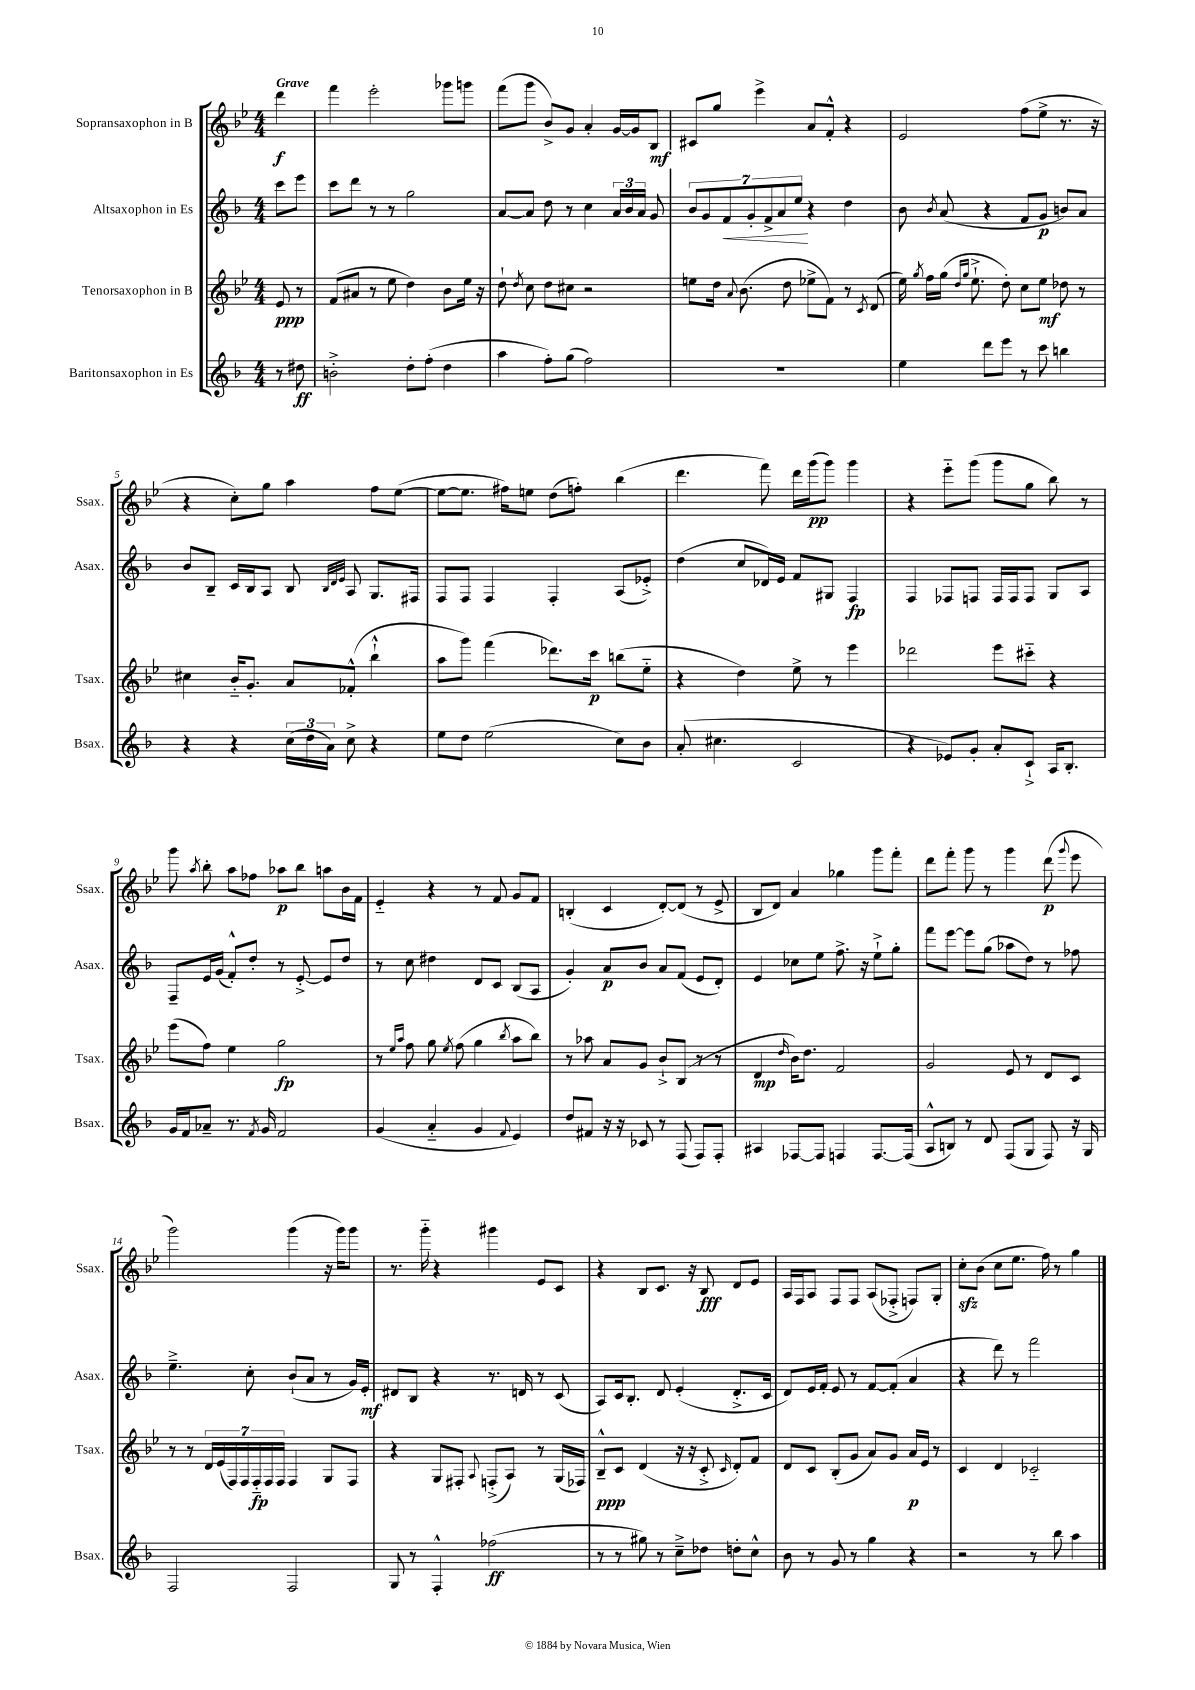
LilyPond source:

<<
\new StaffGroup <<
\new Staff = "s0" \with { instrumentName = "Sopransaxophon in B" shortInstrumentName = "Ssax." } {
    \clef treble \key bes \major \numericTimeSignature \time 4/4 \partial 4 \tempo "Grave"
    \autoBeamOff d'''4\f |
    f'''4 ees'''2-. ges'''8[ g'''8] |
    f'''8[( g'''8] bes'8[->) g'8] a'4-. g'16[~ g'16 bes8]\mf |
    cis'8[ g''8] ees'''4-> a'8[ f'8]-.-^ r4 |
    ees'2 f''8[( ees''8]-> r8. r16 |
    r4 c''8[-.) g''8] a''4 f''8[ ees''8]~( |
    ees''8[~ ees''8.] fis''16[) e''8] d''8[( f''8]-.) bes''4( |
    d'''4. f'''8) d'''16[ g'''16\pp( g'''8]) g'''4 |
    r4 ees'''8[-_ g'''8]( g'''8[ g''8] bes''8) r8 |
    g'''8 \acciaccatura { a''8 } bes''8-. a''8[ fes''8] aes''8[\p bes''8] a''8[ bes'16 f'16] |
    ees'4-_ r4 r8 f'8 g'8[ f'8] |
    b4-.( c'4 d'8[~-.) d'8]( r8 ees'8-> |
    bes8[ d'8]) a'4 ges''4 g'''8[ f'''8]-. |
    d'''8[ f'''8]-. g'''8 r8 g'''4 d'''8\p( \appoggiatura { g'''8 } ees'''8 |
    g'''2) g'''4( r16 g'''16[) g'''8] |
    r8. g'''16-_ r4 gis'''4 ees'8[ c'8] |
    r4 bes8[ c'8.] r16 bes8\fff d'8[ ees'8] |
    a16[ f16 a8] f8[ f8] a8[( fes8]-.-> f8[) g8]-. |
    c''8[-.\sfz bes'8]( c''8[ ees''8.] f''16) r8 g''4 \bar "|." |
}
\new Staff = "s1" \with { instrumentName = "Altsaxophon in Es" shortInstrumentName = "Asax." } {
    \clef treble \key f \major \numericTimeSignature \time 4/4 \partial 4
    \autoBeamOff c'''8[ e'''8] |
    c'''8[ d'''8] r8 r8 g''2 |
    a'8[~ a'8] d''8 r8 c''4 \tuplet 3/2 { a'16[ bes'16 a'16] } g'8 |
    \tuplet 7/4 { bes'8[ g'8 f'8\< g'8-. f'8-> a'8 e''8]\! } r4 d''4 |
    bes'8 \acciaccatura { bes'8 } a'8( r4 f'8[ g'8]\p b'8[) a'8] |
    bes'8[ bes8]-- c'16[ bes16 a8] bes8 \grace { bes32[ d'32 e'32] } a8 g8.[ fis16] |
    f8[ f8] f4 f4-. a8[( ees'8]-.->) |
    d''4( c''8[ des'16) e'16] f'8[ gis8] f4\fp |
    f4 fes8[ f8] f16[ f16 f8] g8[ a8] |
    f8[-- e'16 g'16]( f'8[-.-^) d''8]-. r8 e'8~-.-> e'8[ d''8] |
    r8 c''8 dis''4 d'8[ c'8] bes8[( a8] |
    g'4-.) a'8[\p bes'8] a'8[ f'8]( e'8[ d'8]-.) |
    e'4 ces''8[ e''8] f''8.-> r16 e''8[-!-> g''8]-. |
    f'''8[ e'''8]~ e'''8[ g''8]( aes''8[ d''8]) r8 fes''8 |
    e''4.---> c''8-. bes'8[-!( a'8] r8 g'16[) e'16]-.\mf |
    dis'8[ bes8] r4 r8. d'16 r8 c'8( |
    a8[) c'16 bes8.]-. d'8 e'4-.( d'8.[-.-> c'16] |
    d'8[) e'16 f'16]-. e'8 r8 f'8[~ f'8]-.( a'4 |
    r4 d'''8) r8 f'''2 \bar "|." |
}
\new Staff = "s2" \with { instrumentName = "Tenorsaxophon in B" shortInstrumentName = "Tsax." } {
    \clef treble \key bes \major \numericTimeSignature \time 4/4 \partial 4
    \autoBeamOff ees'8\ppp r8 |
    f'8[( ais'8] r8 ees''8 d''4) bes'8[ ees''16] r16 |
    d''8-! \acciaccatura { d''8 } c''8 d''8[ cis''8] r2 |
    e''8[ d''16] \appoggiatura { a'8 } bes'8.( d''8 ees''8[-> f'8]) r8 \acciaccatura { c'8 } d'8( |
    ees''16) \acciaccatura { g''8 } f''16[ g''16]( \grace { d''16[ g''16] } ees''8.-!-> d''8-.) c''8[ ees''8]\mf des''8 r8 |
    cis''4 bes'16[-_ g'8.]-. a'8[ fes'8]-.-^( bes''4-!-^ |
    a''8[ g'''8]) f'''4( des'''8.[) c'''16]\p b''8[( ees''8]-_ |
    r4 d''4) ees''8-> r8 ees'''4 |
    des'''2 ees'''8[ cis'''8]-_ r4 |
    ees'''8[( f''8]) ees''4 g''2\fp |
    r8 \grace { ees''16[ a''16] } f''8 g''8 \acciaccatura { ees''8 } f''8( g''4 \acciaccatura { bes''8 } a''8[ bes''8]) |
    r8 aes''8 a'8[ g'8] bes'8[-!-> bes8]( r8 r8 |
    d'4\mp \grace { d''16 } bes'16[) d''8.] f'2 |
    g'2 ees'8 r8 d'8[ c'8] |
    r8 r8 \tuplet 7/4 { d'16[ ees'16( f16) f16 f16-_\fp f16 f16] } f4 g8[ f8] |
    r4 g8[ fis8]-. \appoggiatura { a8 } f8[-.->( a8]) r8 g16[( fes16]) |
    bes8[---^\ppp c'8] d'4( r16 r16 c'8-.-> \grace { c'16 } d'8[-.) f'8] |
    d'8[ c'8] bes8[-.( g'8] a'8[) g'8] a'16[\p ees'16] r8 |
    c'4 d'4 ces'2-_ \bar "|." |
}
\new Staff = "s3" \with { instrumentName = "Baritonsaxophon in Es" shortInstrumentName = "Bsax." } {
    \clef treble \key f \major \numericTimeSignature \time 4/4 \partial 4
    \autoBeamOff r8 dis''8\ff |
    b'2-.-> d''8[-. f''8]-.( d''4 |
    a''4 f''8[-.) g''8]( f''2) |
    R1 |
    e''4 d'''8[ e'''8] r8 c'''8 b''4 |
    r4 r4 \tuplet 3/2 { c''16[( d''16 a'16]) } c''8-> r4 |
    e''8[ d''8] e''2( c''8[) bes'8] |
    a'8-.( cis''4. c'2 |
    r4 ees'8[) g'8]-. a'8[-. c'8]-!-> a16[ bes8.]-. |
    g'16[ f'16 aes'8]-- r8. \acciaccatura { f'8 } g'16 f'2 |
    g'4( a'4-_ g'4 \appoggiatura { f'8 } e'4) |
    d''8[ fis'8] r16 r16 ces'8 r8 f8( f8[) f8]-. |
    ais4 fes8[~ fes8] f4 f8.[~ f16]( |
    a8[-^ b8]) r8 d'8 f8[( g8] f8) r16 g16 |
    f2 f2 |
    g8 r8 f4-.-^ fes''2\ff( |
    r8 r8 gis''8) r8 c''8[---> des''8] d''8[-. c''8]-^ |
    bes'8 r8 g'8 r8 g''4 r4 |
    r2 r8 bes''8 a''4 \bar "|." |
}
>>
>>
